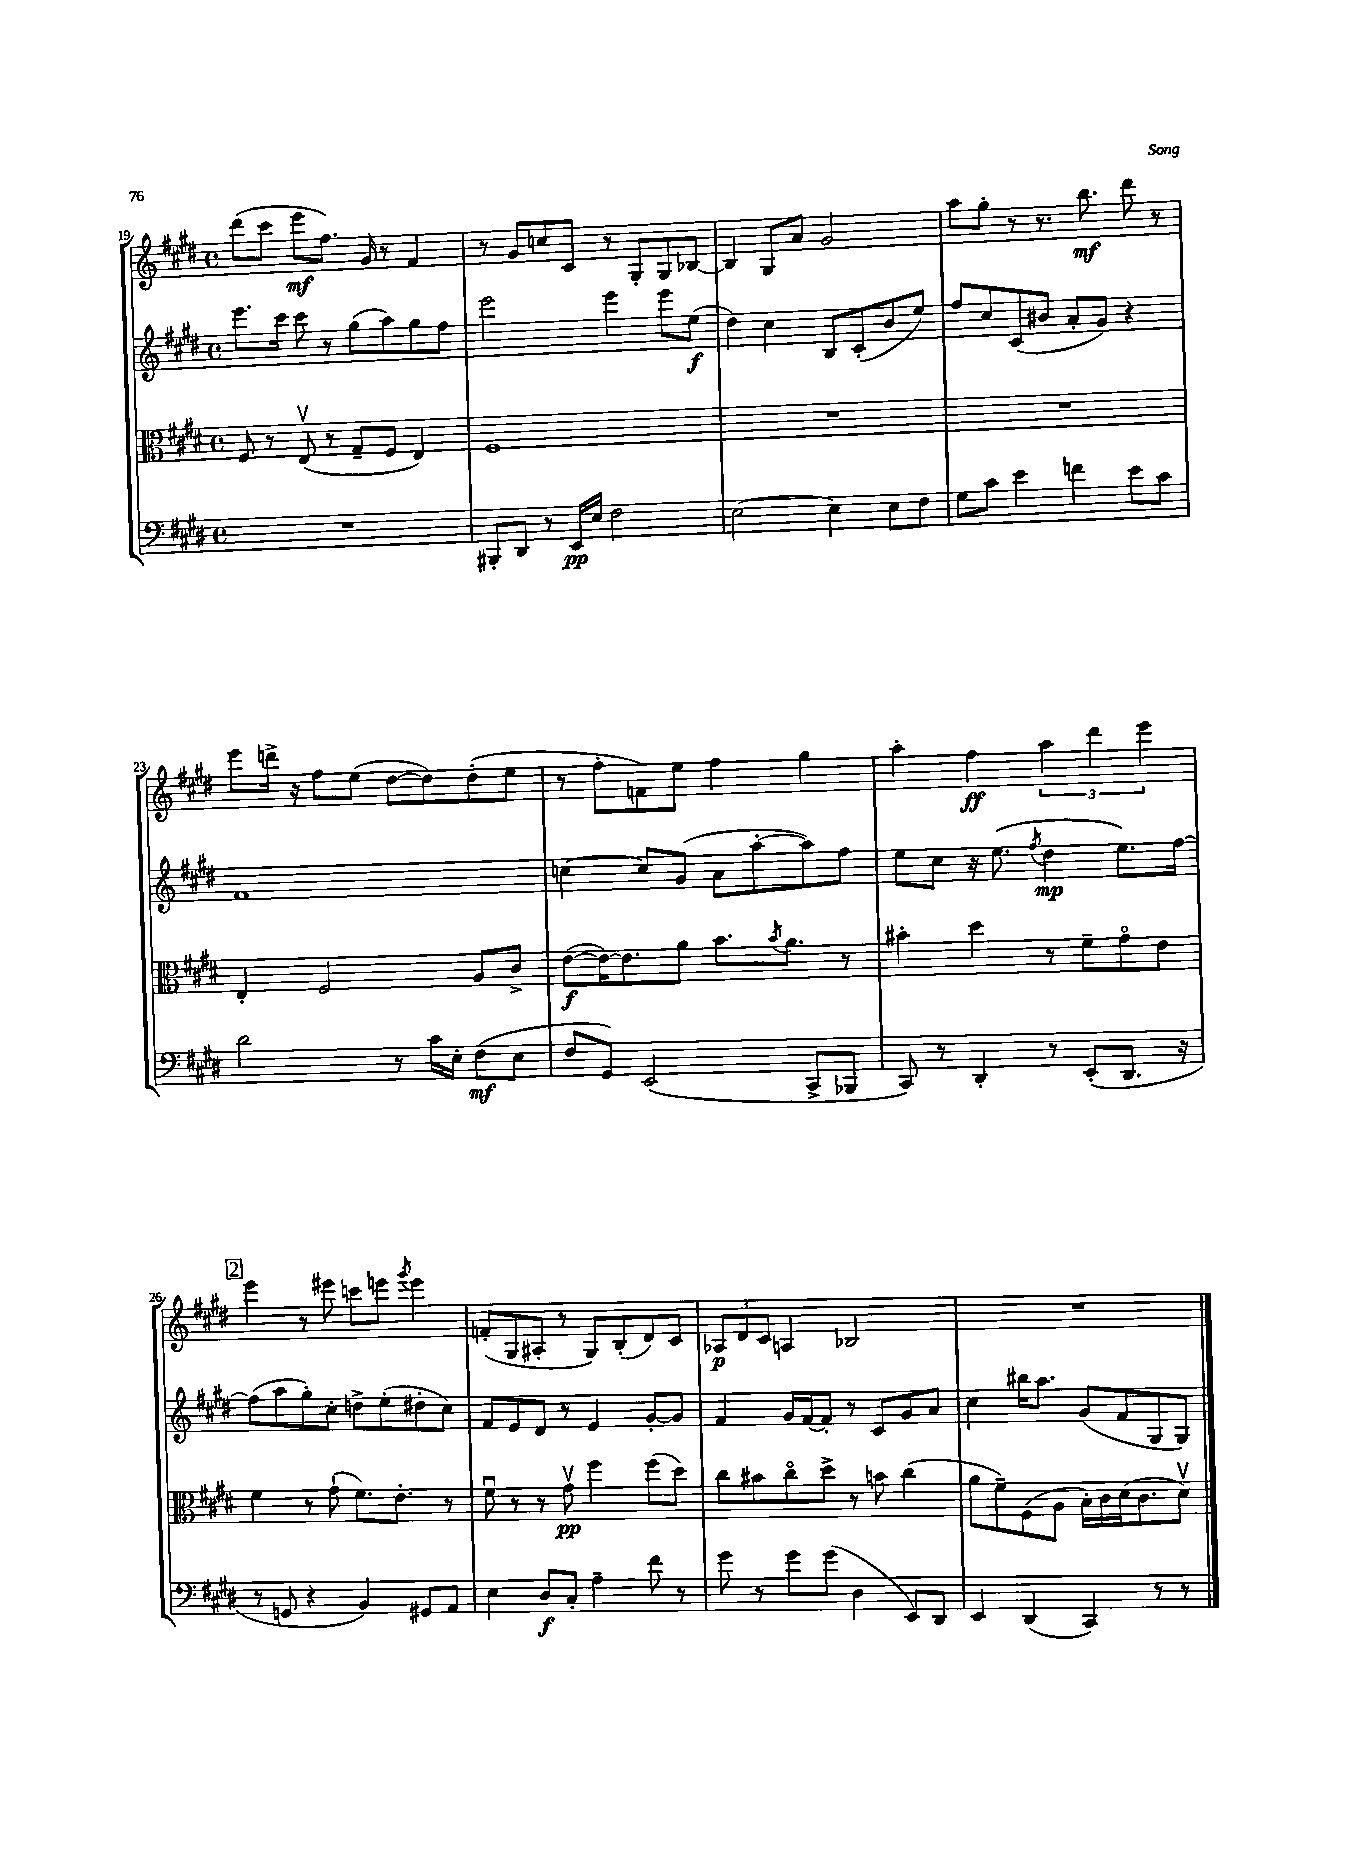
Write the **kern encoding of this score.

**kern	**kern	**kern	**kern
*staff4	*staff3	*staff2	*staff1
*clefF4	*clefC3	*clefG2	*clefG2
*k[f#c#g#d#]	*k[f#c#g#d#]	*k[f#c#g#d#]	*k[f#c#g#d#]
*M4/4	*M4/4	*M4/4	*M4/4
*met(c)	*met(c)	*met(c)	*met(c)
1r	8F#	8.eee	(8ddd#
.	8r	.	8ccc#
.	.	16ccc#	.
.	(8Ev	8ccc#	8eee
.	8r	8r	8.ff#)
.	8G#~	(8gg#	.
.	.	.	16g#
.	8F#	8aa)	8r
.	4E)	8gg#	4f#
.	.	8ff#	.
=	=	=	=
8BBB#'	1F#	2eee	8r
8DD#	.	.	8g#
8r	.	.	8cc
16EE	.	.	8c#
16E	.	.	.
2F#	.	4eee	8r
.	.	.	8G#'
.	.	8eee	8G#
.	.	(8ee	[8B-
=	=	=	=
[2E	1r	4dd#)	4B-]
.	.	4cc#	8G#
.	.	.	8a
4E]	.	8B	2g#
.	.	(8c#'	.
8E	.	8b	.
8F#	.	8ee)	.
=	=	=	=
8G#	1r	8ff#	8aa
8c#	.	8cc#	8gg#'
4e	.	(8c#	8r
.	.	8b#	8.r
4f	.	8a'	.
.	.	.	8.bb
.	.	8g#)	.
8e	.	4r	8ddd#
8c#	.	.	8r
=	=	=	=
2d#	4E'	1f#	8eee
.	.	.	16ddd^
.	.	.	16r
.	2F#	.	8ff#
.	.	.	(8ee
8r	.	.	[8dd#
16c#	.	.	8dd#])
16E'	.	.	.
(8F#	8A	.	(8dd#'
8E	8c#^	.	8ee
=	=	=	=
8F#	([8e	[4cc	8r
8GG#)	16e_)	.	8ff#'
.	8.e]	.	.
(2EE	.	8cc]	8f)
.	8a	(8g#	8ee
.	8.b	8a	4ff#
.	.	[8aa'	.
.	8qb	.	.
.	8.a	.	.
8CC#^	.	8aa])	4gg#
8BBB-	8r	8ff#	.
=	=	=	=
8CC#)	4b#'	8ee	4aa'
8r	.	8cc#	.
4DD#'	4dd#	16r	4ff#
.	.	(8.ee	.
.	.	8qff#	.
8r	8r	4dd#	6aa
(8EE'	8f#~	.	.
.	.	.	6ddd#
8.DD#	8g#o	8.ee)	.
.	.	.	6eee
.	8e	.	.
16r	.	[16ff#	.
=	=	=	=
8r	4f#	(8ff#]	4eee
8GG	.	8aa	.
4r	8r	8gg#')	8r
.	(8g#`	8cc#'	8eee#
4BB)	8.f#)	8dd^	8ccc
.	.	(8ee'	8eee
.	8.e'	.	.
.	.	.	8qggg#
8GG#	.	8dd#'	4eee
8AA	8r	8cc#)	.
=	=	=	=
4E	8f#u	8f#	(8f'
.	8r	8e	8G#
8D#	8r	8d#	8A#'
8C#'	8g#v	8r	8r
4A~	4ff#	4e	8G#)
.	.	.	(8B'
8f#	(8ff#	[8g#'	8d#)
8r	8dd#)	8g#]	8c#
=	=	=	=
8g#	8cc#	4f#	12A-
.	.	.	12d#
8r	8b#	.	.
.	.	.	12c#
8g#	8cc#o	16g#	4A
.	.	[16f#	.
(8g#	8dd#^	8f#']	.
4D#	8r	8r	2B-
.	8b	8c#	.
8EE)	(4cc#	8g#	.
8DD#	.	8a	.
=	=	=	=
4EE	8a	4cc#	1r
.	8f#~)	.	.
(4DD#	(8F#	16bb#	.
.	.	8.aa	.
.	8A	.	.
4CC#)	16B')	(8g#	.
.	16c#	.	.
.	(16d#	8f#	.
.	8.c#	.	.
8r	.	8G#	.
8r	8d#v)	8G#)	.
==	==	==	==
*-	*-	*-	*-
